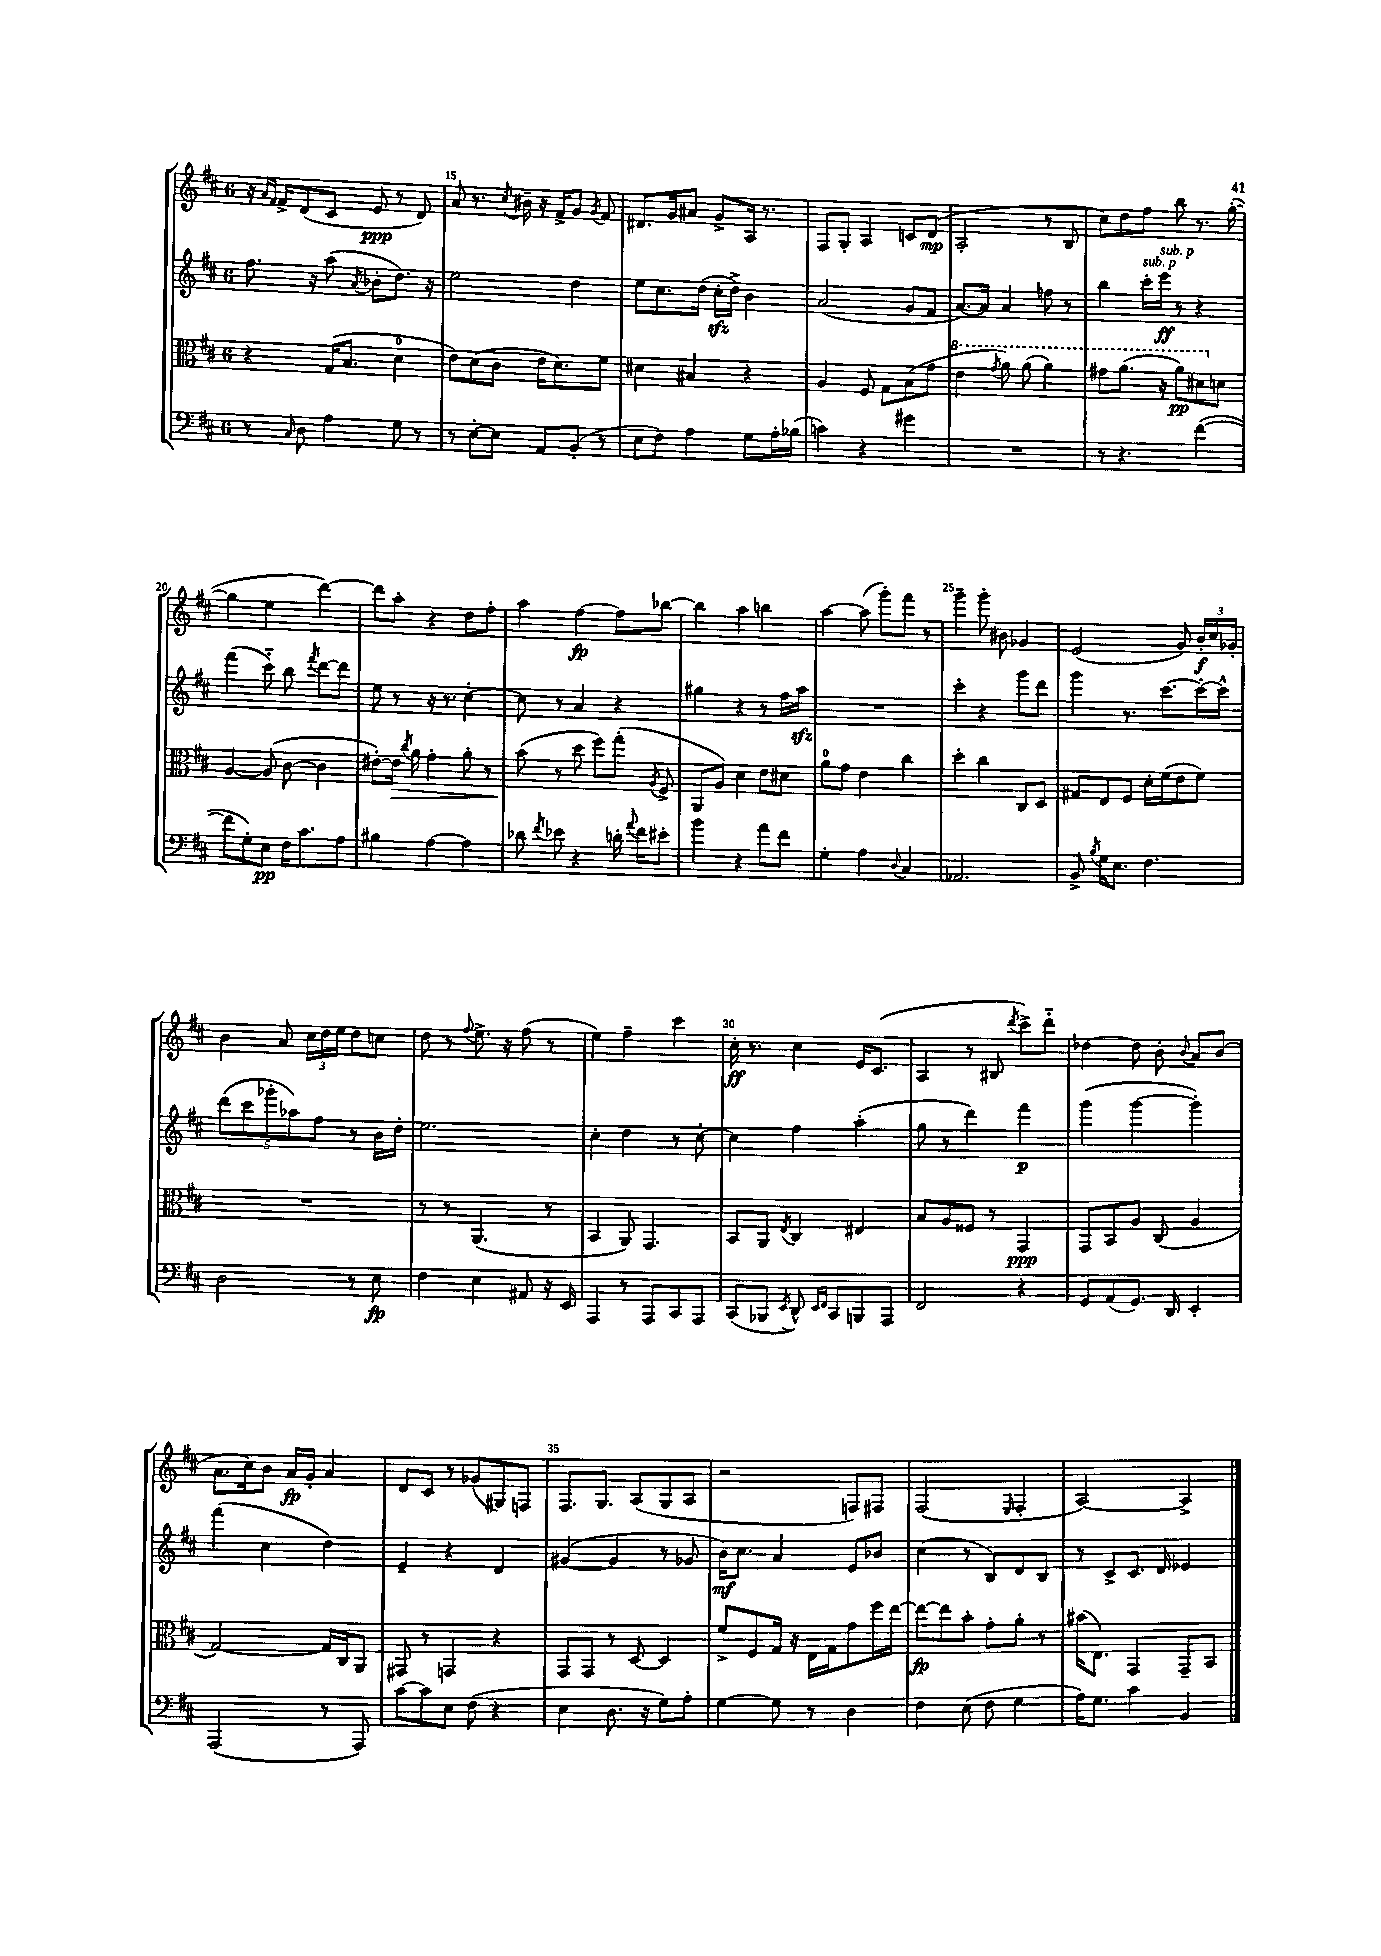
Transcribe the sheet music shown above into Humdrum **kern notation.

**kern	**dynam	**kern	**dynam	**kern	**dynam	**kern	**dynam
*part4	*part4	*part3	*part3	*part2	*part2	*part1	*part1
*staff4	*staff4	*staff3	*staff3	*staff2	*staff2	*staff1	*staff1
*clefF4	*	*clefC3	*	*clefG2	*	*clefG2	*
*k[f#c#]	*	*k[f#c#]	*	*k[f#c#]	*	*k[f#c#]	*
*M6/8	*	*M6/8	*	*M6/8	*	*M6/8	*
=14	=14	=14	=14	=14	=14	=14	=14
8r	.	4r	.	8.ff#\	.	16r	.
.	.	.	.	.	.	16qqa/LL	.
.	.	.	.	.	.	16qqf#/JJ	.
.	.	.	.	.	.	16f#^/KL	.
16qqC#/	.	.	.	.	.	.	.
8D\	.	.	.	.	.	(8d/	.
.	.	.	.	16r	.	.	.
4A\	.	(16G/KL	.	(8aa\	.	8c#/J	.
.	.	8.B/J	.	.	.	.	.
.	.	.	.	8qa/	.	.	.
.	.	.	.	8b-X'\L	.	8e/	ppp
8G\	.	4d\	.	8.dd\J)	.	8r	.
8r	.	.	.	.	.	8d/)	.
.	.	.	.	16r	.	.	.
=15	=15	=15	=15	=15	=15	=15	=15
8r	.	8e\L)	.	2ee\	.	8a/	.
[8E'\L	.	(8d\	.	.	.	8.r	.
8E\J]	.	8c#\J	.	.	.	.	.
.	.	.	.	.	.	8qcc#/	.
.	.	.	.	.	.	16b#X~\	.
8AA/L	.	16e\KL	.	.	.	16r	.
.	.	8.d\)	.	.	.	16f#^/KL	.
(8BB'/J	.	.	.	4dd\	.	8g/J	.
.	.	.	.	.	.	8qg/	.
8r	.	8f#\J	.	.	.	8f#/	.
=16	=16	=16	=16	=16	=16	=16	=16
8E\L	.	4d#X\	.	8ee\L	.	8.d#X/L	.
8F#\J)	.	.	.	8.cc#\	.	.	.
.	.	.	.	.	.	16g/k	.
4A\	.	4B#X/	.	.	.	8a#X/J	.
.	.	.	.	(16dd\Jk	.	.	.
.	.	.	.	16cc#zz'\LL	.	8g^/L	.
.	.	.	.	16dd^\JJ)	.	.	.
8G\L	.	4r	.	4b\	.	16A/Jk	.
.	.	.	.	.	.	8.r	.
16A'\L	.	.	.	.	.	.	.
(16B-X\JJ	.	.	.	.	.	.	.
=17	=17	=17	=17	=17	=17	=17	=17
4cn\)	.	4A/	.	(2a/	.	8F#/L	.
.	.	.	.	.	.	8G'/J	.
4r	.	8F#/	.	.	.	4A/	.
.	.	8G\L	.	.	.	.	.
4g#X\	.	(8B\	.	8g/L	.	8cn/L	.
.	.	8g\J	.	8f#/J	.	(8d/J	mp
=18	=18	=18	=18	=18	=18	=18	=18
*	*	*8va	*	*	*	*	*
2.r	.	4ee\	.	[8.a/L)	.	2A'/	.
.	.	.	.	16a/Jk]	.	.	.
.	.	8qgg/	.	.	.	.	.
.	.	8aa\)	.	4a/	.	.	.
.	.	(8aa\	.	.	.	.	.
.	.	4aa\)	.	8ffn\	.	8r	.
.	.	.	.	8r	.	8B/	.
=19	=19	=19	=19	=19	=19	=19	=19
8r	.	8gg#X\L	.	4bb\	.	8cc#\L)	.
4.r	.	(8.aa\J	.	.	.	8dd\	.
!	!	!	!	!LO:TX:a:i:t=sub. p	!	!	!
.	.	.	.	16ccc#'\LL	.	8ff#\J	.
!	!	!	!	!LO:TX:a:i:t=sub. p	!	!	!
.	.	16r	.	16eee\JJ	ff	.	.
.	.	8aa\L)	pp	8r	.	8bb\	.
([4f#\	.	8dd#X\	.	4r	.	8.r	.
*	*	*X8va	*	*	*	*	*
.	.	8dn\J	.	.	.	.	.
.	.	.	.	.	.	([16gg'\	.
!!LO:LB:g=z
=20	=20	=20	=20	=20	=20	=20	=20
8f#\L]	.	[4A/	.	(4fff#\	.	4gg\]	.
8G'\)	.	.	.	.	.	.	.
8E\J	pp	(8A/]	.	8ccc#\)	.	4ee\	.
16F#\KL	.	[8c#\	.	8bb\	.	.	.
8.c#\	.	.	.	.	.	.	.
.	.	.	.	8qfff#/	.	.	.
.	.	4c#\]	.	[8ddd\L	.	[4ddd\)	.
8A\J	.	.	.	8ddd\J]	.	.	.
=21	=21	=21	=21	=21	=21	=21	=21
4B#X\	.	[8e#X'\L)	.	8ee\	.	8ddd\L]	.
!	!	!	!LO:HP:b	!	!	!	!
.	.	16e#\Jk]	>	8r	.	8aa'\J	.
.	.	8qcc#/	.	.	.	.	.
.	.	16a\	.	.	.	.	.
[4A\	.	4g'\	.	16r	.	4r	.
.	.	.	.	8.r	.	.	.
4A\]	.	8a'\	.	[4cc#'\	.	8dd\L	.
.	.	8r	.	.	.	8ff#'\J	.
=22	=22	=22	=22	=22	=22	=22	=22
8d-X\	.	(8b\	.	8cc#\]	.	4aa\	.
8qf#/	.	.	.	.	.	.	.
8e-X\	.	8r	]	8r	.	.	.
4r	.	8dd\	.	4a/	.	[4ff#\	fp
.	.	8ff#\L)	.	.	.	.	.
16dn'\	.	(8gg'\J	.	4r	.	8ff#\L]	.
8qqa/	.	.	.	.	.	.	.
16f#\KL	.	.	.	.	.	.	.
.	.	8qA/	.	.	.	.	.
8e#X'\J	.	8F#^/	.	.	.	[8bb-X\J	.
=23	=23	=23	=23	=23	=23	=23	=23
4b\	.	8AA/L	.	4gg#X\	.	4bb-\]	.
.	.	8A/J)	.	.	.	.	.
4r	.	4d\	.	4r	.	4aa\	.
8a\L	.	8e\L	.	8r	.	4bbn\	.
8f#\J	.	8d#X\J	.	16ff#\LL	.	.	.
.	.	.	.	16aazz\JJ	.	.	.
=24	=24	=24	=24	=24	=24	=24	=24
4G'\	.	8a\L	.	2.r	.	[4aa\	.
.	.	8g\J	.	.	.	.	.
4A\	.	4e\	.	.	.	(8aa\]	.
.	.	.	.	.	.	8ggg'\L)	.
8qqD/	.	.	.	.	.	.	.
4C#/	.	4cc#\	.	.	.	8fff#\J	.
.	.	.	.	.	.	8r	.
=25	=25	=25	=25	=25	=25	=25	=25
2.AA-X/	.	4dd'\	.	4ccc#'\	.	4ggg~\	.
.	.	4cc#\	.	4r	.	8ggg'\	.
.	.	.	.	.	.	8b#X\	.
.	.	8C#/L	.	8ggg\L	.	4g-X/	.
.	.	8D/J	.	8ddd\J	.	.	.
=26	=26	=26	=26	=26	=26	=26	=26
8BB^/	.	8G#X/L	.	4ggg\	.	(2e/	.
8qB/	.	.	.	.	.	.	.
16G\KL	.	8E/	.	.	.	.	.
8.E\J	.	.	.	.	.	.	.
.	.	8F#/J	.	8.r	.	.	.
4.F#\	.	16d'\LL	.	.	.	.	.
.	.	(16f#\J	.	[8.ccc#\L	.	.	.
.	.	8e\	.	.	.	8g/)	.
.	.	8f#\J)	.	16ccc#'\L_	.	24b'/LL	f
.	.	.	.	.	.	24cc#/	.
.	.	.	.	16ccc#^^\JJ]	.	.	.
.	.	.	.	.	.	24g-X'/JJ	.
!!LO:LB:g=z
=27	=27	=27	=27	=27	=27	=27	=27
2D\	.	2.r	.	(10ddd\L	.	4b\	.
.	.	.	.	10ccc#\	.	.	.
.	.	.	.	10ggg-X'\	.	.	.
.	.	.	.	.	.	8a/	.
.	.	.	.	10aa-X\)	.	.	.
.	.	.	.	.	.	24cc#\LL	.
.	.	.	.	10ff#\J	.	.	.
.	.	.	.	.	.	24dd\	.
.	.	.	.	.	.	24ee\JJ	.
8r	.	.	.	8r	.	8dd\L	.
8E\	fp	.	.	16b\LL	.	8ccn\J	.
.	.	.	.	16dd'\JJ	.	.	.
=28	=28	=28	=28	=28	=28	=28	=28
4F#\	.	8r	.	2.ee\	.	8dd\	.
.	.	8r	.	.	.	8r	.
.	.	.	.	.	.	8qqff#/	.
4E\	.	(4.AA/	.	.	.	8.ee^\	.
.	.	.	.	.	.	16r	.
8AA#X/	.	.	.	.	.	(8ff#\	.
16r	.	8r	.	.	.	8r	.
16EE/	.	.	.	.	.	.	.
=29	=29	=29	=29	=29	=29	=29	=29
4AAA/	.	4BB/	.	4cc#'\	.	4ee\)	.
8r	.	8AA/)	.	4dd\	.	4ff#~\	.
8AAA/L	.	4.GG/	.	.	.	.	.
8CC#/	.	.	.	8r	.	4ccc#\	.
8AAA/J	.	.	.	[8cc#'\	.	.	.
=30	=30	=30	=30	=30	=30	=30	=30
(8CC#/L	.	8BB/L	.	4cc#\]	.	16cc#'\	ff
.	.	.	.	.	.	8.r	.
8BBB-X/J	.	8AA/J	.	.	.	.	.
8qEE/	.	8qE/	.	.	.	.	.
8DD^^/)	.	4C#/	.	4ff#\	.	4cc#\	.
16qqEE/LL	.	.	.	.	.	.	.
16qqFF#/JJ	.	.	.	.	.	.	.
8CC#/L	.	.	.	.	.	.	.
8BBBn/	.	4E#X/	.	(4aa'\	.	16e/KL	.
.	.	.	.	.	.	(8.c#/J	.
8AAA/J	.	.	.	.	.	.	.
=31	=31	=31	=31	=31	=31	=31	=31
2FF#/	.	8B/L	.	8gg\	.	4A/	.
.	.	8A/	.	8r	.	.	.
.	.	8F##X/J	.	4ddd\)	.	8r	.
.	.	8r	.	.	.	8B#X/	.
.	.	.	.	.	.	8qddd/	.
4r	.	4GG/	ppp	4fff#\	p	8ccc#^\L)	.
.	.	.	.	.	.	8ddd\J	.
=32	=32	=32	=32	=32	=32	=32	=32
8GG/L	.	8GG/L	.	(4ggg\	.	[4dd-X\	.
(8AA/	.	8BB/	.	.	.	.	.
8.GG/J)	.	8A/J	.	[4ggg\	.	8dd-\]	.
.	.	(8C#/	.	.	.	8b'\	.
16DD/	.	.	.	.	.	.	.
.	.	.	.	.	.	8qqb/	.
4EE'/	.	4A/	.	4ggg'\])	.	8a/L	.
.	.	.	.	.	.	(8b/J	.
!!LO:LB:g=z
=33	=33	=33	=33	=33	=33	=33	=33
(2AAA/	.	[2G/)	.	(4fff#\	.	8.a\L	.
.	.	.	.	.	.	16cc#\k)	.
.	.	.	.	4cc#\	.	8b\J	.
.	.	.	.	.	.	16a/LL	fp
.	.	.	.	.	.	16g'/JJ	.
8r	.	16G/LL]	.	4dd\)	.	4a/	.
.	.	16C#/J	.	.	.	.	.
8AAA/)	.	8AA/J	.	.	.	.	.
=34	=34	=34	=34	=34	=34	=34	=34
[8c#\L	.	8GG#X/	.	4e~/	.	8d/L	.
8c#\]	.	8r	.	.	.	8c#/J	.
8E\J	.	4GGn/	.	4r	.	8r	.
(8F#\	.	.	.	.	.	(8g-X/L	.
4r	.	4r	.	4d/	.	8G#X/)	.
.	.	.	.	.	.	8Fn/J	.
=35	=35	=35	=35	=35	=35	=35	=35
4E\	.	8GG/L	.	([4g#X/	.	8.F#/L	.
.	.	8GG/J	.	.	.	.	.
.	.	.	.	.	.	8.G/J	.
8.D\	.	8r	.	4g#/]	.	.	.
.	.	[8D/	.	.	.	(8A/L	.
16r	.	.	.	.	.	.	.
8G\L)	.	4D/]	.	8r	.	8G/	.
8A'\J	.	.	.	8g-X/	.	8A/J	.
=36	=36	=36	=36	=36	=36	=36	=36
[4G\	.	8f#^/L	.	16b\KL)	mf	2r	.
.	.	.	.	8.cc#\J	.	.	.
.	.	8F#/	.	.	.	.	.
8G\]	.	16G/Jk	.	4a/	.	.	.
.	.	16r	.	.	.	.	.
8r	.	16E\LL	.	.	.	.	.
.	.	16G\J	.	.	.	.	.
4D\	.	8g\	.	8e/L	.	8Fn/L)	.
.	.	16ff#\L	.	8b-X/J	.	8F#X/J	.
.	.	[16ee\JJ	.	.	.	.	.
=37	=37	=37	=37	=37	=37	=37	=37
4F#\	.	8ee\L_	fp	(4cc#\	.	(2F#/	.
.	.	8ee\]	.	.	.	.	.
(8E\	.	8b'\J	.	8r	.	.	.
8F#\	.	8g'\L	.	8B/L)	.	.	.
.	.	.	.	.	.	16qqE/	.
4G\	.	8a'\J	.	8d/	.	4F#'/	.
.	.	8r	.	8B/J	.	.	.
=38	=38	=38	=38	=38	=38	=38	=38
16A\KL)	.	(16b#X\KL	.	8r	.	[2A/)	.
8.G\J	.	8.E\J)	.	.	.	.	.
.	.	.	.	8c#^/L	.	.	.
4c#\	.	4GG/	.	8.c#/J	.	.	.
.	.	.	.	16d/	.	.	.
4BB/	.	8GG~/L	.	4e-X/	.	4A^/]	.
.	.	8BB/J	.	.	.	.	.
==	==	==	==	==	==	==	==
*-	*-	*-	*-	*-	*-	*-	*-
